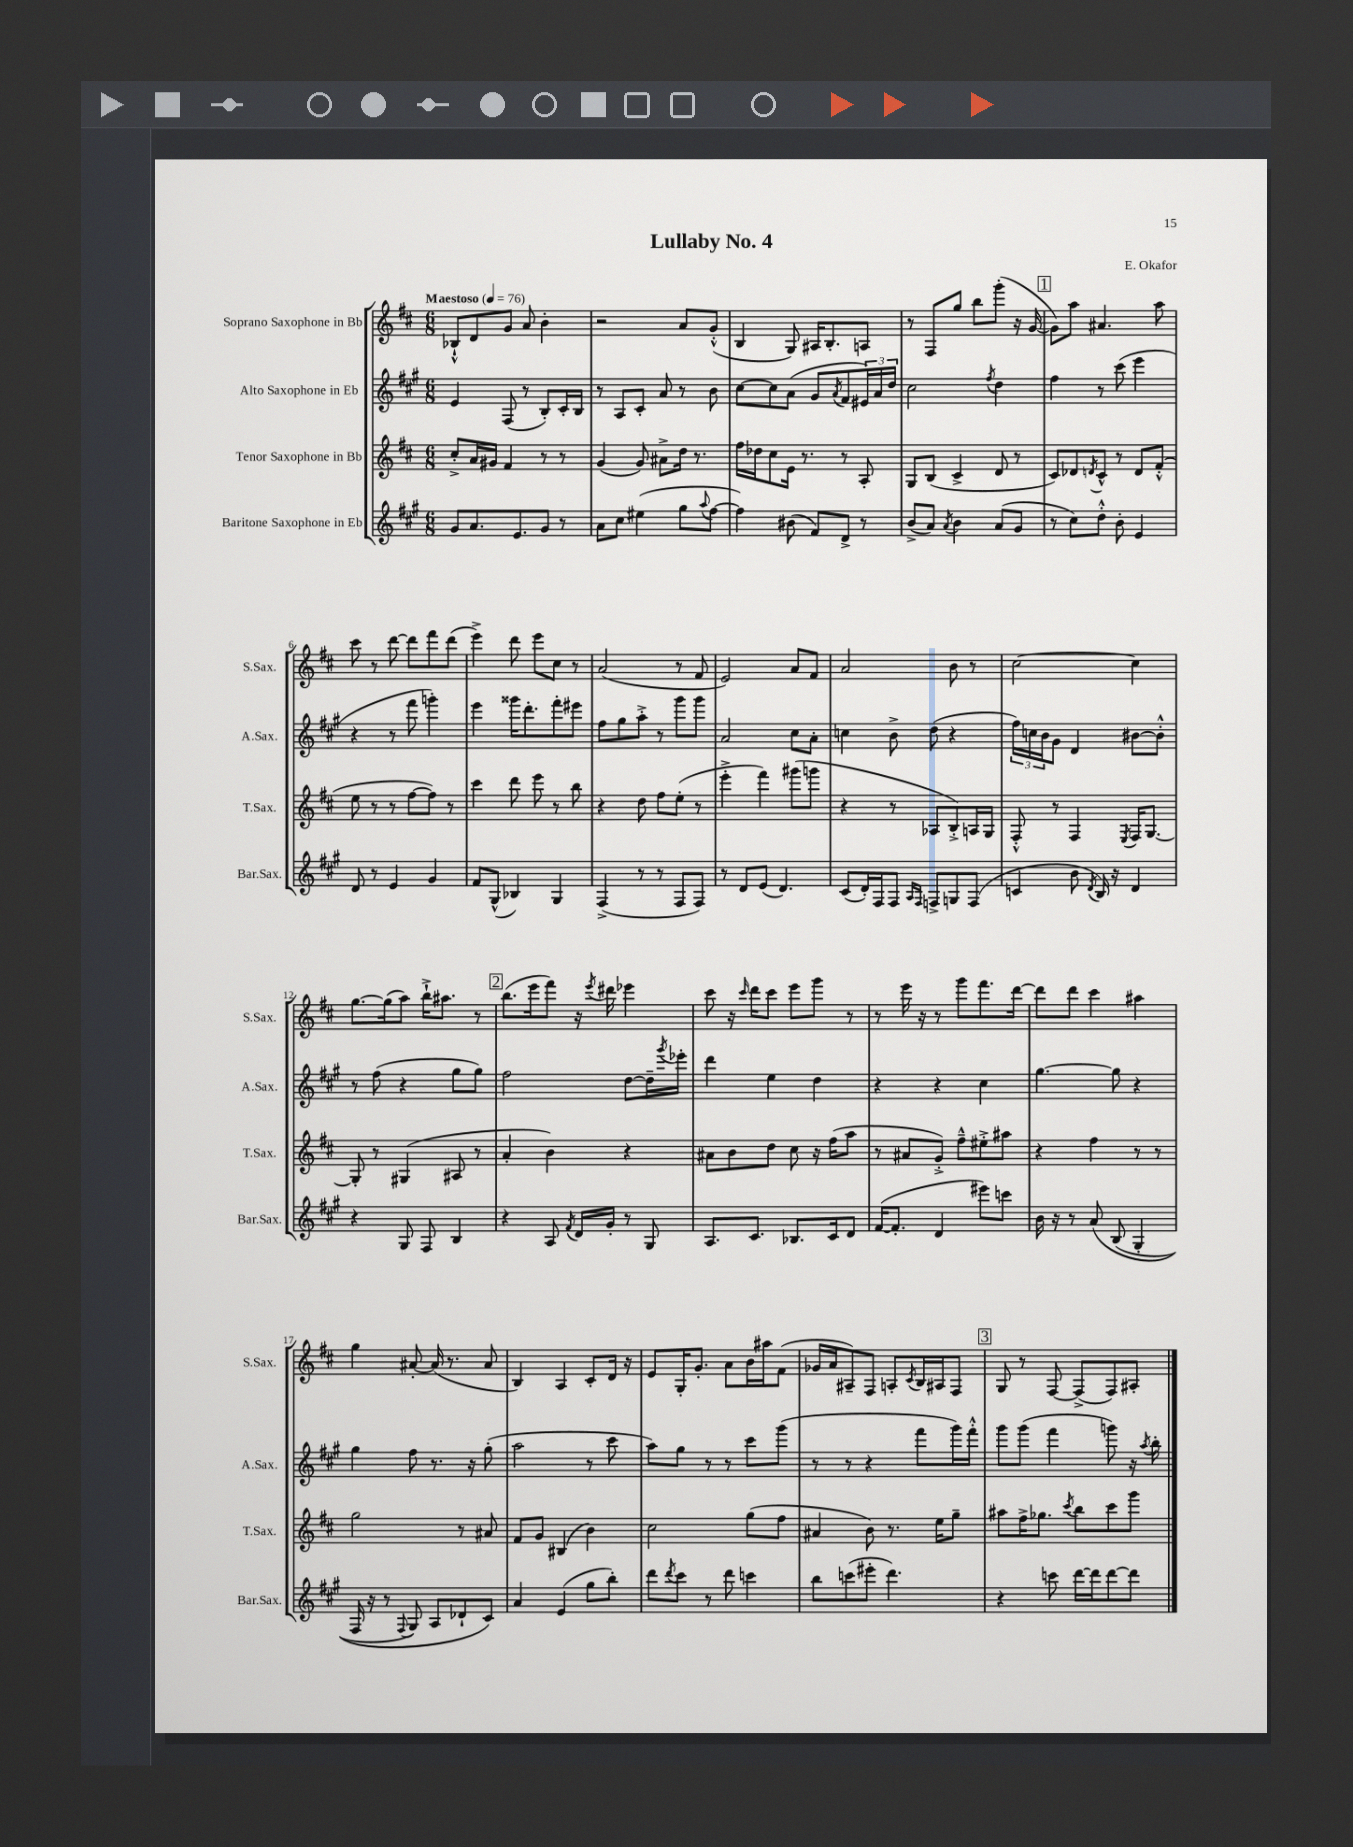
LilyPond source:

\header { title = "Lullaby No. 4" composer = "E. Okafor" }
<<
\new StaffGroup <<
\new Staff = "s0" \with { instrumentName = "Soprano Saxophone in Bb" shortInstrumentName = "S.Sax." } {
    \clef treble \key d \major \numericTimeSignature \time 6/8 \tempo "Maestoso" 4 = 76
    bes8-!-^ d'8 g'8 a'8 b'4-. |
    r2 a'8 g'8-.-^( |
    b4 g8) ais16 b8.-. a8 |
    r8 fis8 g''8 b''8 g'''8-.( r16 g'16~ |
    \mark \markup { \box "1" } g'8) a''8 ais'4. a''8 |
    cis'''8 r8 d'''8~ d'''8 fis'''8 d'''8( |
    e'''4->) d'''8 e'''8 cis''8 r8 |
    a'2( r8 fis'8 |
    e'2) a'8 fis'8 |
    a'2 b'8 r8 |
    cis''2~ cis''4 |
    g''8.~ g''16( a''8) b''16-!-> ais''8. r8 |
    \mark \markup { \box "2" } b''8.( e'''16 fis'''8) r16 \acciaccatura { e'''8 } dis'''16 ees'''4 |
    cis'''8 r16 \grace { cis'''16 } d'''16 cis'''8 e'''8 g'''8 r8 |
    r8 e'''16 r16 r8 g'''8 fis'''8. d'''16~ |
    d'''8 d'''8 cis'''4 ais''4 |
    g''4 ais'8~-. ais'16( r8. ais'8 |
    b4) a4 cis'8-. d'16 r16 |
    e'8 g16-. g'8.-. a'8 b'16 ais''16 fis'8( |
    ges'16 a'16 ais8--) fis8 a8-. \acciaccatura { cis'8 } b16 ais16 fis8 |
    \mark \markup { \box "3" } g8 r8 fis8~ fis8->( fis8) ais8-. \bar "|." |
}
\new Staff = "s1" \with { instrumentName = "Alto Saxophone in Eb" shortInstrumentName = "A.Sax." } {
    \clef treble \key a \major \numericTimeSignature \time 6/8
    e'4 fis8( r8 b8-.) cis'16-. b16 |
    r8 a8 cis'8-. a'8 r8 b'8 |
    cis''8~ cis''8 a'8( gis'8 \acciaccatura { a'8 } fis'8 \tuplet 3/2 { eis'16) a'16 d''16 } |
    cis''2 \acciaccatura { fis''8 } d''4 |
    \mark \markup { \box "1" } fis''4 r8 cis'''8( e'''4 |
    r4 r8 fis'''8 g'''4-.) |
    e'''4 gisis'''16 d'''8.-. fis'''8-. eis'''8 |
    fis''8 gis''8 a''8-.-> r8 gis'''8 gis'''8 |
    a'2 cis''8 a'8-. |
    c''4 b'8-> d''8( r4 |
    \tuplet 3/2 { fis''16) c''16 b'16 } gis'8 d'4 bis'8~ bis'8-.-^ |
    r8 fis''8( r4 gis''8 gis''8) |
    \mark \markup { \box "2" } fis''2 d''8~ d''16-- \acciaccatura { gis'''8 } ees'''16-. |
    d'''4 e''4 d''4 |
    r4 r4 cis''4 |
    gis''4.~ gis''8 r4 |
    gis''4 fis''8 r8. r16 gis''8-.( |
    a''2 r8 cis'''8 |
    a''8) gis''8 r8 r8 cis'''8 gis'''8( |
    r8 r8 r4 fis'''8 gis'''16) fis'''16-.-^ |
    \mark \markup { \box "3" } gis'''8 gis'''8( fis'''4 g'''8) r16 \acciaccatura { a''8 } b''16-. \bar "|." |
}
\new Staff = "s2" \with { instrumentName = "Tenor Saxophone in Bb" shortInstrumentName = "T.Sax." } {
    \clef treble \key d \major \numericTimeSignature \time 6/8
    cis''8-.-> a'16 gis'16 fis'4 r8 r8 |
    g'4( g'8) ais'8-> d''16 r8. |
    fis''16 des''16 cis''8 e'16 r8. r8 a8-. |
    g8 b8( cis'4-> d'8 r8 |
    \mark \markup { \box "1" } cis'8) des'8 \acciaccatura { d'8 } cis'8-^ r8 d'8 fis'8-.-^( |
    e''8 r8 r8 fis''8~ fis''8) r8 |
    cis'''4 d'''8 e'''8 r8 b''8 |
    r4 d''8 fis''8 e''8-.( r8 |
    e'''4-.-> fis'''4) gis'''8( g'''8 |
    r4 r8 aes8 b8-.->) a16 g16 |
    fis8-.-^ r8 fis4 \acciaccatura { e8 } fis16 g8.~ |
    g8-. r8 gis4( ais8 r8 |
    \mark \markup { \box "2" } a'4-. b'4) r4 |
    ais'8 b'8 d''8 cis''8 r16 fis''16( a''8 |
    r8 ais'8 g'8-.->) fis''8---^ eis''8-.-> ais''8 |
    r4 fis''4 r8 r8 |
    g''2 r8 ais'8 |
    fis'8 g'8 bis4( b'4) |
    cis''2 g''8( fis''8 |
    ais'4 b'8) r8. e''16 g''8-- |
    \mark \markup { \box "3" } ais''8 fis''16-> ges''8. \acciaccatura { cis'''8 } b''8 cis'''8 g'''8 \bar "|." |
}
\new Staff = "s3" \with { instrumentName = "Baritone Saxophone in Eb" shortInstrumentName = "Bar.Sax." } {
    \clef treble \key a \major \numericTimeSignature \time 6/8
    gis'8 a'8. e'8. gis'8 r8 |
    a'8 cis''8 eis''4( gis''8 \appoggiatura { a''8 } fis''8~ |
    fis''4) bis'8( fis'8) d'8-> r8 |
    b'8->( a'8) \acciaccatura { a'8 } b'4 a'8( gis'8 |
    \mark \markup { \box "1" } r8 cis''8) d''8-.-^ b'8-. e'4 |
    d'8 r8 e'4 gis'4 |
    fis'8 gis8-^( bes4) gis4 |
    fis4->( r8 r8 fis8 fis8) |
    r8 d'8 e'8( d'4.) |
    cis'8( d'16-.) fis16 fis8 \grace { a16 fis16 } f8-> g8 f8( |
    c'4 b'8 \acciaccatura { d'8 } b16) r16 d'4 |
    r4 gis8 fis8 b4 |
    \mark \markup { \box "2" } r4 a8 \acciaccatura { fis'8 } d'16 gis'16-. r8 gis8 |
    a8. cis'8. bes8. cis'16 d'8 |
    fis'16~( fis'8.-. d'4 eis'''8) c'''8 |
    b'16 r16 r8 a'8\( b8( gis4-. |
    fis16 r16 r8 \appoggiatura { fis8 } gis8) a8 des'8-! cis'8\) |
    a'4 e'4( gis''8 b''8-.) |
    d'''8 \acciaccatura { d'''8 } cis'''8 r8 d'''8 c'''4 |
    b''8 c'''8( eis'''8-. d'''4.) |
    \mark \markup { \box "3" } r4 c'''8 d'''16~ d'''16 d'''8~ d'''8 \bar "|." |
}
>>
>>
